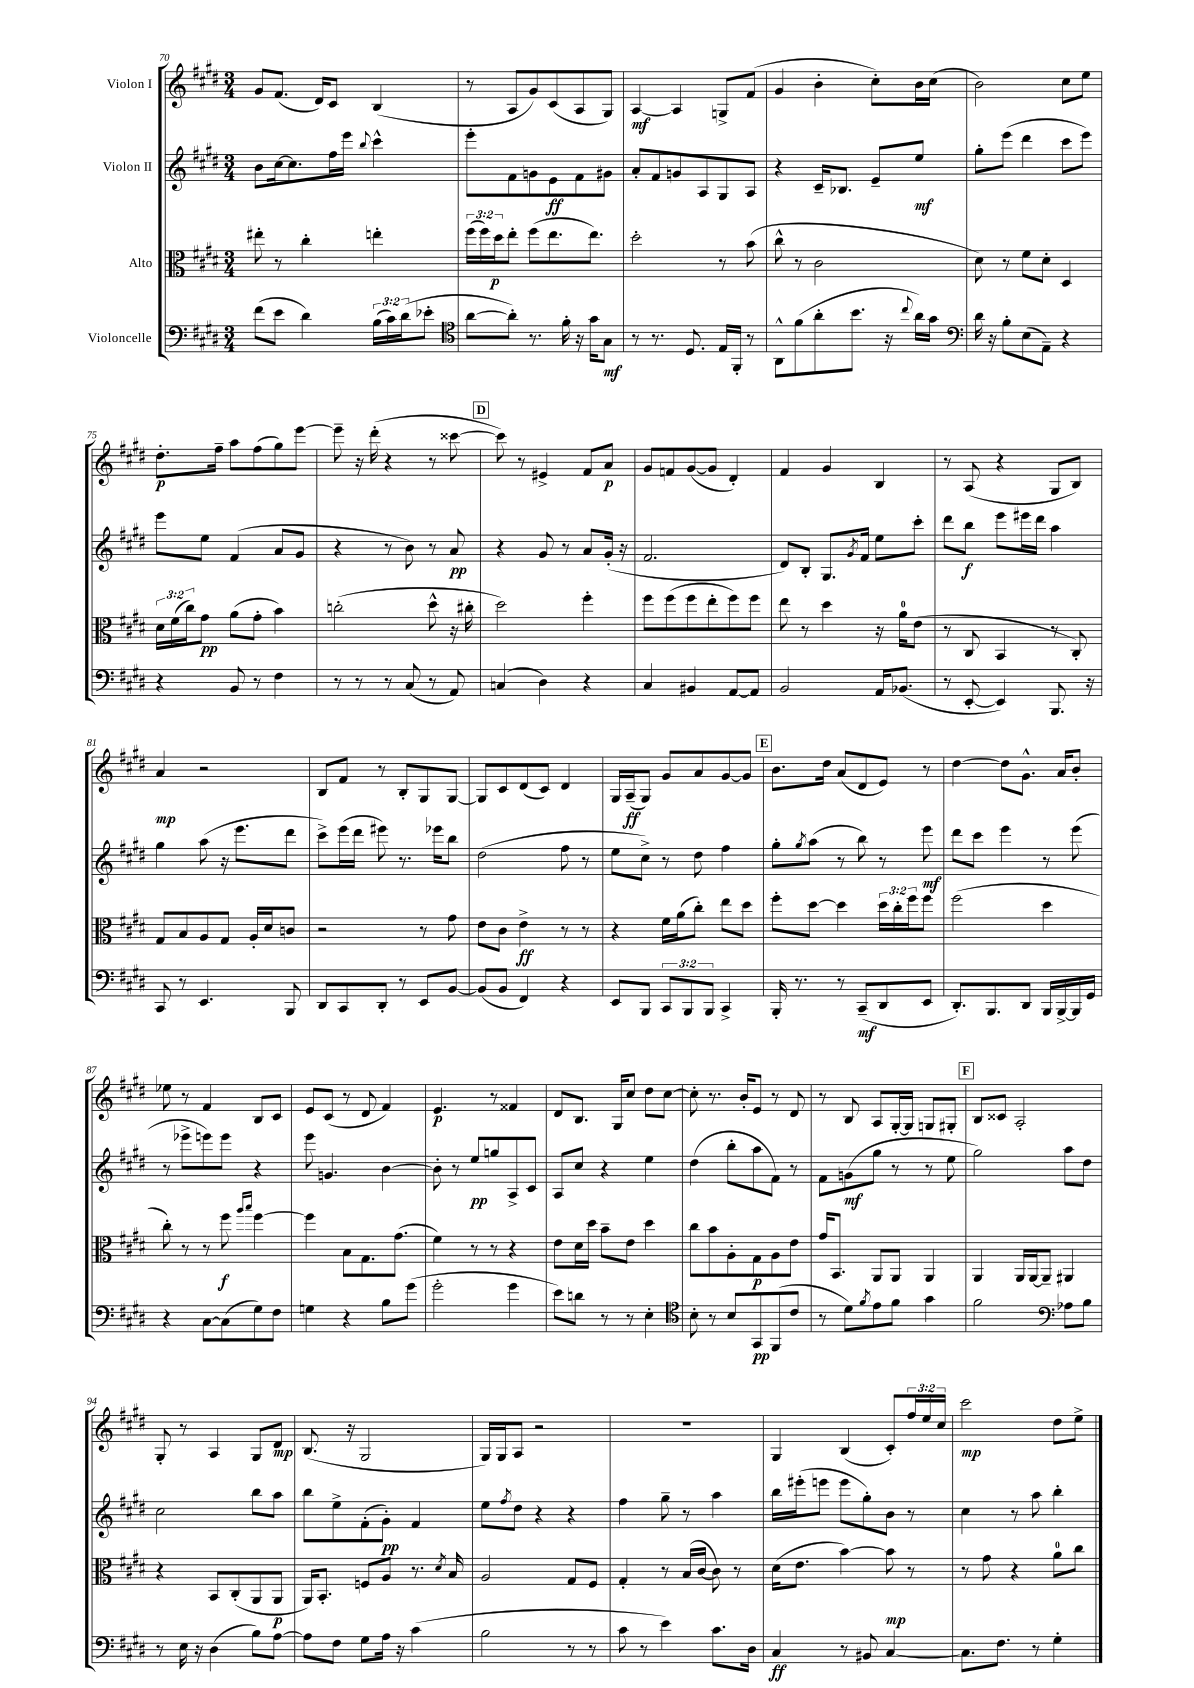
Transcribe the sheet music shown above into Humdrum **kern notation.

**kern	**dynam	**kern	**dynam	**kern	**dynam	**kern	**dynam
*part4	*part4	*part3	*part3	*part2	*part2	*part1	*part1
*staff4	*staff4	*staff3	*staff3	*staff2	*staff2	*staff1	*staff1
*I"Violoncelle	*	*I"Alto	*	*I"Violon II	*	*I"Violon I	*
*clefF4	*	*clefC3	*	*clefG2	*	*clefG2	*
*k[f#c#g#d#]	*	*k[f#c#g#d#]	*	*k[f#c#g#d#]	*	*k[f#c#g#d#]	*
*M3/4	*	*M3/4	*	*M3/4	*	*M3/4	*
=70	=70	=70	=70	=70	=70	=70	=70
(8f#\L	.	8ee#X'\	.	8b\L	.	8g#/L	.
8e\J	.	8r	.	[16cc#\k	.	(8.f#/J	.
.	.	.	.	8.cc#\]	.	.	.
4d#\)	.	4cc#'\	.	.	.	.	.
.	.	.	.	.	.	16d#/KL)	.
.	.	.	.	16ff#\L	.	8c#/J	.
.	.	.	.	16eee\JJ	.	.	.
.	.	.	.	8qqbb/	.	.	.
(24B\LL	.	4een'\	.	4ccc#^^\	.	(4B/	.
24c#\)	.	.	.	.	.	.	.
(24d#\J	.	.	.	.	.	.	.
8e-X'\J	.	.	.	.	.	.	.
=71	=71	=71	=71	=71	=71	=71	=71
*clefC4	*	*	*	*	*	*	*
[8a\L	.	(24ff#\LL	.	8eee'\L	.	8r	.
.	.	24ff#\)	.	.	.	.	.
.	.	24dd#\J	p	.	.	.	.
8a'\J])	.	8ee'\J	.	8f#\	.	8A/L	.
8.r	.	(8ff#\L	.	8gn\	.	8g#/)	.
.	.	8.ee\	.	8e\	ff	(8c#/	.
16f#'\	.	.	.	.	.	.	.
16r	.	.	.	8f#\	.	8A/	.
16g#\KL	.	8.ee\J)	.	.	.	.	.
8G#\J	mf	.	.	8g#X\J	.	8G#/J)	.
=72	=72	=72	=72	=72	=72	=72	=72
8r	.	2dd#'\	.	8a'/L	.	[4A/	mf
8.r	.	.	.	8f#/	.	.	.
.	.	.	.	8gn/	.	4A/]	.
8.D#/	.	.	.	.	.	.	.
.	.	.	.	8A/	.	.	.
16E/LL	.	8r	.	8G#/	.	8Gn^/L	.
16FF#'/JJ	.	.	.	.	.	.	.
8r	.	(8b\	.	8A/J	.	(8f#/J	.
=73	=73	=73	=73	=73	=73	=73	=73
8AA^^\L	.	8cc#^^\	.	4r	.	4g#/	.
(8f#\	.	8r	.	.	.	.	.
8a'\	.	2c#\	.	16c#~/KL	.	4b'\	.
.	.	.	.	8.B-X/J	.	.	.
8.b\J	.	.	.	.	.	.	.
.	.	.	.	8e~/L	.	8cc#'\L)	.
16r	.	.	.	.	.	.	.
8qqcc#/	.	.	.	.	.	.	.
16a\LL)	.	.	.	8ee/J	mf	16b\L	.
16g#\JJ	.	.	.	.	.	(16cc#\JJ	.
=74	=74	=74	=74	=74	=74	=74	=74
*clefF4	*	*	*	*	*	*	*
16d#\	.	8d#\)	.	8gg#'\L	.	2b\)	.
16r	.	.	.	.	.	.	.
8B'\L	.	8r	.	(8eee\J	.	.	.
(8E\	.	8f#\L	.	4ddd#\	.	.	.
8AA~\J)	.	8d#'\J	.	.	.	.	.
4r	.	4D#/	.	8ccc#\L	.	8cc#\L	.
.	.	.	.	8eee\J)	.	8ee\J	.
!!LO:LB:g=z
=75	=75	=75	=75	=75	=75	=75	=75
4r	.	24d#\LL	.	8eee\L	.	8.dd#'\L	p
.	.	(24f#\	.	.	.	.	.
.	.	24cc#\J)	.	.	.	.	.
.	.	8g#\J	pp	8ee\J	.	.	.
.	.	.	.	.	.	16ff#~\Jk	.
8BB/	.	(8a\L	.	(4f#/	.	8aa\L	.
8r	.	8g#'\J	.	.	.	(8ff#\	.
4F#\	.	4b\)	.	8a/L	.	8gg#\)	.
.	.	.	.	8g#/J	.	[8eee\J	.
=76	=76	=76	=76	=76	=76	=76	=76
8r	.	(2ccn'\	.	4r	.	8eee~\]	.
8r	.	.	.	.	.	16r	.
.	.	.	.	.	.	(16ddd#'\	.
8r	.	.	.	8r	.	4r	.
(8C#/	.	.	.	8b\)	.	.	.
8r	.	8dd#^^\	.	8r	.	8r	.
8AA/)	.	16r	.	8a/	pp	[8ccc##X\	.
.	.	16cc#X'\	.	.	.	.	.
!!LO:REH:place=s1:t=D
=77	=77	=77	=77	=77	=77	=77	=77
(4Cn/	.	2dd#\)	.	4r	.	8ccc##\])	.
.	.	.	.	.	.	8r	.
4D#\)	.	.	.	8g#/	.	4e#X^/	.
.	.	.	.	8r	.	.	.
4r	.	4ff#'\	.	8a/L	.	8f#/L	.
.	.	.	.	(16g#'/Jk	.	8a/J	p
.	.	.	.	16r	.	.	.
=78	=78	=78	=78	=78	=78	=78	=78
4C#/	.	8ff#\L	.	2.f#/	.	8g#/L	.
.	.	(8ff#\	.	.	.	8fn/	.
4BB#X/	.	8ff#\	.	.	.	([8g#/	.
.	.	8ee'\	.	.	.	8g#/J]	.
[8AA/L	.	8ff#\)	.	.	.	4d#'/)	.
8AA/J]	.	8ff#\J	.	.	.	.	.
=79	=79	=79	=79	=79	=79	=79	=79
2BB/	.	8ee\	.	8d#/L)	.	4f#/	.
.	.	8r	.	8B'/J	.	.	.
.	.	4dd#\	.	8.G#/L	.	4g#/	.
.	.	.	.	8qg#/	.	.	.
.	.	.	.	16f#/Jk	.	.	.
16AA/KL	.	16r	.	8ee\L	.	4B/	.
(8.BB-X/J	.	16a\KL	.	.	.	.	.
.	.	(8e\J	.	8ccc#'\J	.	.	.
=80	=80	=80	=80	=80	=80	=80	=80
8r	.	8r	.	8ddd#\L	.	8r	.
[8EE'/	.	8C#/	.	8bb\J	f	(8A/	.
4EE/])	.	4BB/	.	8eee\L	.	4r	.
.	.	.	.	16eee#X\L	.	.	.
.	.	.	.	16ddd#\JJ	.	.	.
8.BBB/	.	8r	.	4aa\	.	8G#/L	.
.	.	8C#'/)	.	.	.	8B/J)	.
16r	.	.	.	.	.	.	.
!!LO:LB:g=z
=81	=81	=81	=81	=81	=81	=81	=81
8CC#/	.	8G#/L	.	4gg#\	.	4a/	mp
8r	.	8B/	.	.	.	.	.
4.EE/	.	8A/	.	(8aa\	.	2r	.
.	.	8G#/J	.	16r	.	.	.
.	.	.	.	8.eee\L	.	.	.
.	.	16A'/LL	.	.	.	.	.
.	.	16d#/J	.	.	.	.	.
8BBB/	.	8cn/J	.	8ddd#\J	.	.	.
=82	=82	=82	=82	=82	=82	=82	=82
8DD#/L	.	2r	.	8ccc#^\L)	.	8B/L	.
8CC#/	.	.	.	(16eee\L	.	8f#/J	.
.	.	.	.	16ddd#\JJ	.	.	.
8DD#'/J	.	.	.	8eee#X\)	.	8r	.
8r	.	.	.	8.r	.	8B'/L	.
8EE/L	.	8r	.	.	.	8G#/	.
.	.	.	.	16eee-X\KL	.	.	.
[8BB/J	.	8g#\	.	8bb\J	.	[8G#/J	.
=83	=83	=83	=83	=83	=83	=83	=83
(8BB/L]	.	8e\L	.	(2dd#\	.	8G#/L]	.
8BB/J	.	8c#\J	.	.	.	8c#/	.
4FF#/)	.	4e^\	ff	.	.	(8d#/	.
.	.	.	.	.	.	8c#/J)	.
4r	.	8r	.	8ff#\	.	4d#/	.
.	.	8r	.	8r	.	.	.
=84	=84	=84	=84	=84	=84	=84	=84
8EE/L	.	4r	.	8ee\L	.	16G#/LL	.
.	.	.	.	.	.	(16A~/J	ff
8BBB/J	.	.	.	8cc#^\J)	.	8G#/J)	.
12CC#/L	.	16f#\LL	.	8r	.	8g#/L	.
.	.	(16a\J	.	.	.	.	.
12BBB/	.	.	.	.	.	.	.
.	.	8cc#'\J)	.	8dd#\	.	8a/	.
12BBB/J	.	.	.	.	.	.	.
4CC#^/	.	8ee\L	.	4ff#\	.	[8g#/	.
.	.	8dd#\J	.	.	.	8g#/J]	.
!!LO:REH:place=s1:t=E
=85	=85	=85	=85	=85	=85	=85	=85
16BBB'/	.	8ff#'\L	.	8gg#'\L	.	8.b\L	.
8.r	.	.	.	.	.	.	.
.	.	.	.	8qgg#/	.	.	.
.	.	[8dd#\J	.	(8aa\J	.	.	.
.	.	.	.	.	.	16dd#\Jk	.
8r	.	4dd#\]	.	8r	.	(8a/L	.
(8CC#~/L	mf	.	.	8bb\)	.	8d#/	.
8DD#/	.	24dd#\LL	.	8r	.	8e/J)	.
.	.	24cc#'\	.	.	.	.	.
.	.	24ff#\J	.	.	.	.	.
8EE/J	.	8ff#\J	.	8eee\	mf	8r	.
=86	=86	=86	=86	=86	=86	=86	=86
8.DD#'/L)	.	(2ff#\	.	8ddd#\L	.	[4dd#\	.
.	.	.	.	8ccc#\J	.	.	.
8.BBB/	.	.	.	.	.	.	.
.	.	.	.	4eee\	.	8dd#\L]	.
8DD#/J	.	.	.	.	.	8.g#^^\J	.
16BBB/LL	.	4dd#\	.	8r	.	.	.
[16BBB^/	.	.	.	.	.	16a/KL	.
16BBB/]	.	.	.	(8eee\	.	8b'/J	.
16GG#/JJ	.	.	.	.	.	.	.
!!LO:LB:g=z
=87	=87	=87	=87	=87	=87	=87	=87
4r	.	8cc#'\)	.	8r	.	8ee-X\	.
.	.	8r	.	8eee-X^\L	.	8r	.
[8C#\L	.	8r	.	8eeen\)	.	4f#/	.
(8C#\]	.	8ff#\	f	8eee\J	.	.	.
.	.	16qqaa/LL	.	.	.	.	.
.	.	16qqbb/JJ	.	.	.	.	.
8G#\)	.	[4ff#\	.	4r	.	8B/L	.
8F#\J	.	.	.	.	.	8c#/J	.
=88	=88	=88	=88	=88	=88	=88	=88
4Gn\	.	4ff#\]	.	8eee\	.	8e/L	.
.	.	.	.	4.gn/	.	(8c#/J	.
4r	.	8B\L	.	.	.	8r	.
.	.	8.G#\	.	.	.	8d#/	.
8B\L	.	.	.	[4b\	.	4f#/)	.
.	.	(8.g#\J	.	.	.	.	.
(8g#\J	.	.	.	.	.	.	.
=89	=89	=89	=89	=89	=89	=89	=89
2g#'\	.	4f#\)	.	8b'\]	.	4.e/	p
.	.	.	.	8r	.	.	.
.	.	8r	.	8ee/L	pp	.	.
.	.	8r	.	8ggn/	.	8r	.
4g#\	.	4r	.	8A^/	.	4f##X/	.
.	.	.	.	8c#/J	.	.	.
=90	=90	=90	=90	=90	=90	=90	=90
8e\L)	.	8e\L	.	8A/L	.	8d#/L	.
8dn\J	.	16d#\L	.	8cc#/J	.	8.B/J	.
.	.	16dd#\JJ	.	.	.	.	.
8r	.	8b~\L	.	4r	.	.	.
.	.	.	.	.	.	16G#/KL	.
8r	.	8e\J	.	.	.	8cc#/J	.
4E'\	.	4dd#\	.	4ee\	.	8dd#\L	.
.	.	.	.	.	.	[8cc#\J	.
=91	=91	=91	=91	=91	=91	=91	=91
*clefC4	*	*	*	*	*	*	*
8B'\	.	8cc#\L	.	(4dd#\	.	8cc#'\]	.
8r	.	8b\	.	.	.	8.r	.
8B/L	.	8A'\	.	8bb'\L	.	.	.
.	.	.	.	.	.	16b'/KL	.
8GG#/	pp	8G#\	p	8aa\	.	8e/J	.
(8FF#/	.	8A\	.	8f#\J)	.	8r	.
8c#/J	.	8e\J	.	8r	.	8d#/	.
=92	=92	=92	=92	=92	=92	=92	=92
8r	.	16g#/KL	.	8f#\L	.	8r	.
.	.	8.BB/J	.	.	.	.	.
8d#\L)	.	.	.	(8gn\	mf	8B/	.
8qf#/	.	.	.	.	.	.	.
8e\	.	8AA/L	.	8gg#\J	.	8A/L	.
8f#\J	.	8AA/J	.	8r	.	[16G#'/L	.
.	.	.	.	.	.	16G#/JJ]	.
4g#\	.	4AA/	.	8r	.	8Gn/L	.
.	.	.	.	8ee\	.	8G#X'/J	.
!!LO:REH:place=s1:t=F
=93	=93	=93	=93	=93	=93	=93	=93
2f#\	.	4AA/	.	2gg#\)	.	8B/L	.
.	.	.	.	.	.	8c##X/J	.
.	.	16AA/LL	.	.	.	2A'/	.
.	.	[16AA/J	.	.	.	.	.
.	.	8AA~/J]	.	.	.	.	.
*clefF4	*	*	*	*	*	*	*
8A-X\L	.	4AA#X/	.	8aa\L	.	.	.
8B\J	.	.	.	8dd#\J	.	.	.
!!LO:LB:g=z
=94	=94	=94	=94	=94	=94	=94	=94
8r	.	4r	.	2cc#\	.	8G#'/	.
16E\	.	.	.	.	.	8r	.
16r	.	.	.	.	.	.	.
(4D#\	.	8BB/L	.	.	.	4A/	.
.	.	(8C#'/	.	.	.	.	.
8B\L)	.	8AA/	.	8bb\L	.	8G#/L	.
[8A\J	.	8AA/J	p	8aa\J	.	8d#/J	mp
=95	=95	=95	=95	=95	=95	=95	=95
8A\L]	.	16AA/KL)	.	8bb\L	.	(8.B/	.
.	.	8.BB'/J	.	.	.	.	.
8F#\J	.	.	.	8ee^\	.	.	.
.	.	.	.	.	.	16r	.
8G#\L	.	8Fn/L	.	(8f#'\	.	2G#/	.
16A\Jk	.	8A/J	.	8g#'\J)	pp	.	.
16r	.	.	.	.	.	.	.
(4c#\	.	8.r	.	4f#/	.	.	.
.	.	8qd#/	.	.	.	.	.
.	.	16B/	.	.	.	.	.
=96	=96	=96	=96	=96	=96	=96	=96
2B\	.	2A/	.	8ee\L	.	16G#/LL)	.
.	.	.	.	.	.	16G#/J	.
.	.	.	.	8qff#/	.	.	.
.	.	.	.	8dd#\J	.	8A/J	.
.	.	.	.	4r	.	2r	.
8r	.	8G#/L	.	4r	.	.	.
8r	.	8F#/J	.	.	.	.	.
=97	=97	=97	=97	=97	=97	=97	=97
8c#\	.	4G#'/	.	4ff#\	.	2.r	.
8r	.	.	.	.	.	.	.
4e\)	.	8r	.	8gg#~\	.	.	.
.	.	(16B/LL	.	8r	.	.	.
.	.	[16c#/JJ	.	.	.	.	.
8.c#\L	.	8c#\])	.	4aa\	.	.	.
.	.	8r	.	.	.	.	.
16D#\Jk	.	.	.	.	.	.	.
=98	=98	=98	=98	=98	=98	=98	=98
4C#/	ff	(16d#\KL	.	16bb\LL	.	4G#/	.
.	.	8.e\J	.	(16eee#X'\J	.	.	.
.	.	.	.	8eeen\J	.	.	.
8r	.	[4b\)	.	8eee\L	.	(4B/	.
8BB#X/	.	.	.	8gg#'\)	.	.	.
[4C#/	.	8b\]	mp	8b\J	.	8c#'/L)	.
.	.	8r	.	8r	.	24ff#/L	.
.	.	.	.	.	.	24ee/	.
.	.	.	.	.	.	24cc#/JJ	.
=99	=99	=99	=99	=99	=99	=99	=99
8.C#\L]	.	8r	.	4cc#\	.	2ccc#\	mp
.	.	8g#\	.	.	.	.	.
8.F#\J	.	.	.	.	.	.	.
.	.	4r	.	8r	.	.	.
8r	.	.	.	8aa\	.	.	.
4G#'\	.	8a\L	.	4bb'\	.	8dd#\L	.
.	.	8cc#\J	.	.	.	8ee^\J	.
==	==	==	==	==	==	==	==
*-	*-	*-	*-	*-	*-	*-	*-
